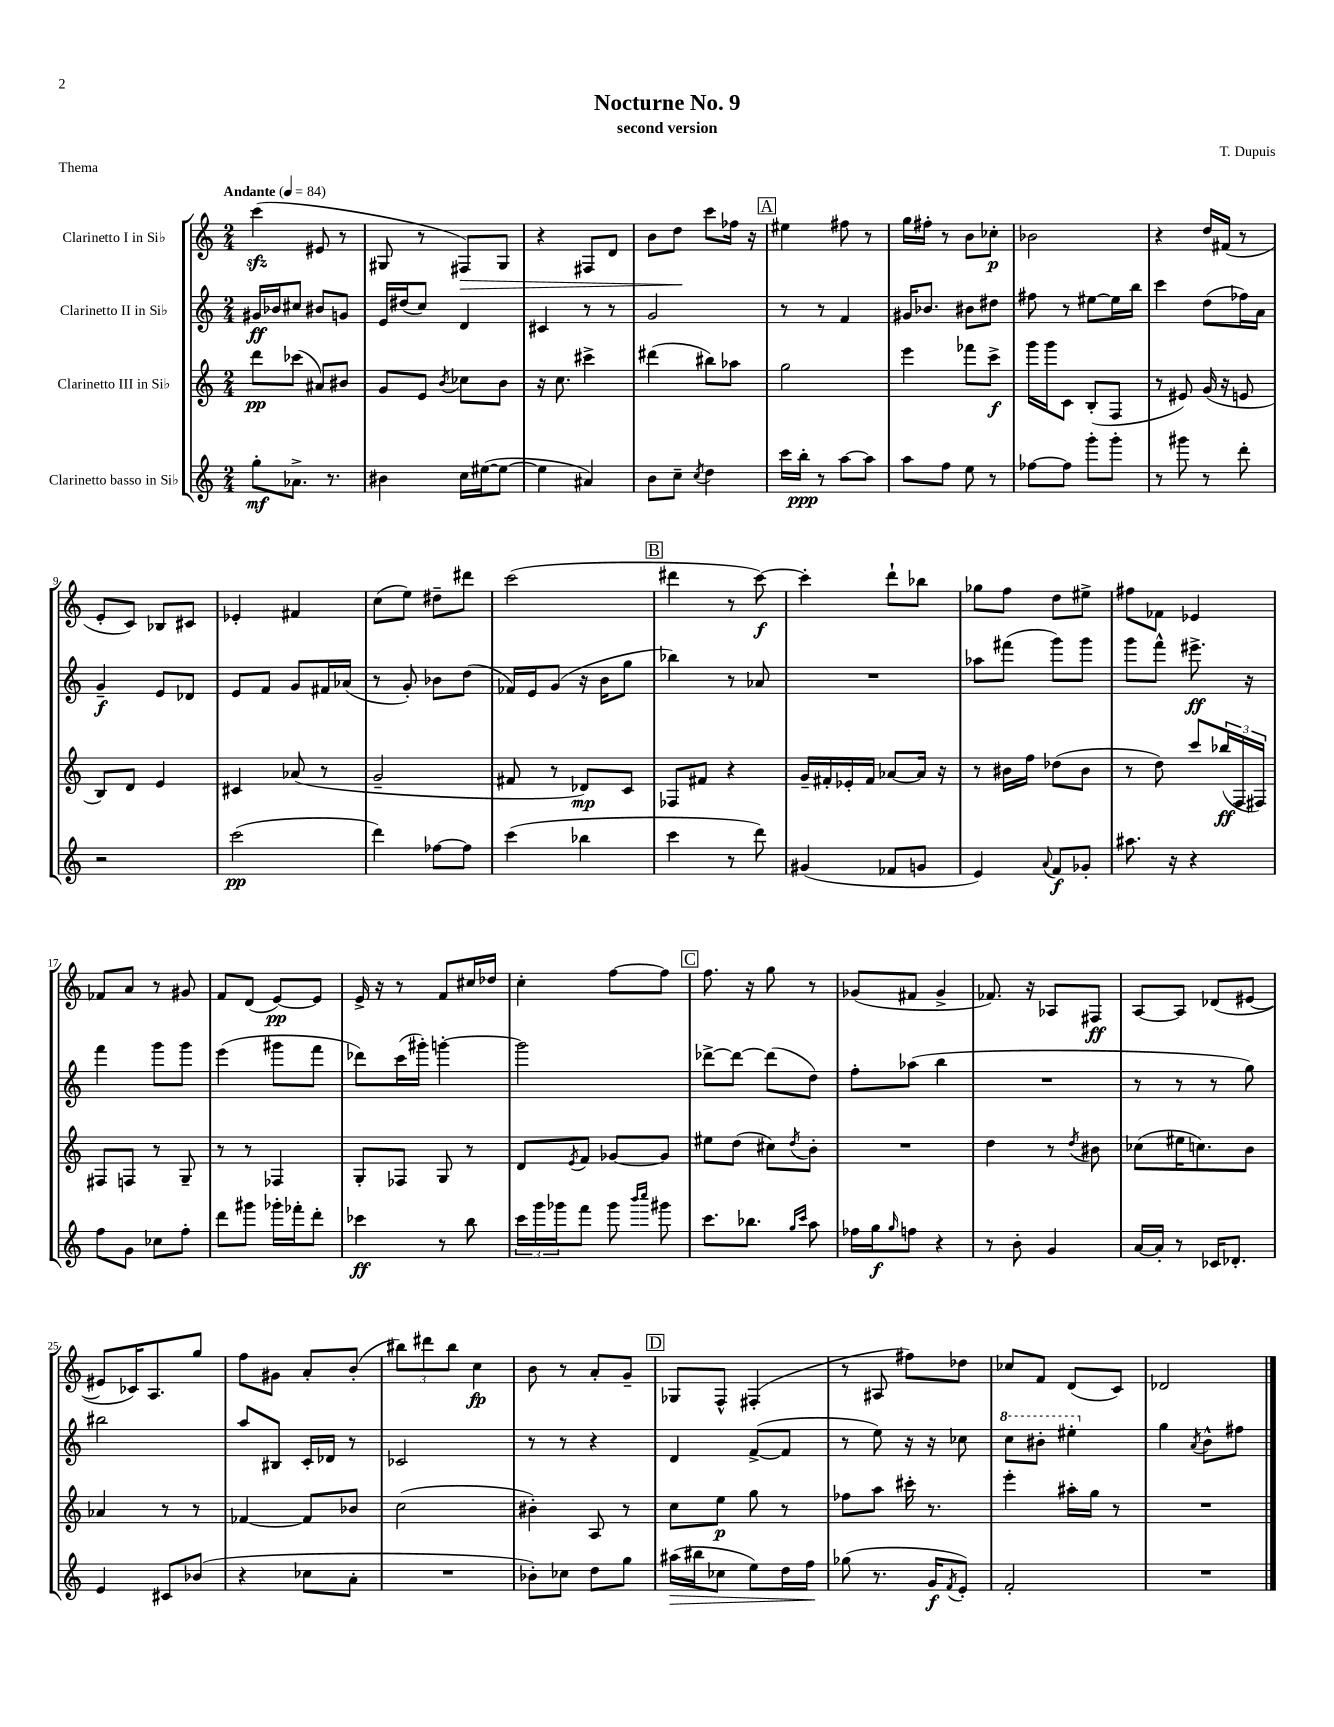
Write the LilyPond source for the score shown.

\header { title = "Nocturne No. 9" composer = "T. Dupuis" subtitle = "second version" piece = "Thema" }
<<
\new StaffGroup <<
\new Staff = "s0" \with { instrumentName = "Clarinetto I in Sib" } {
    \clef treble \key c \major \numericTimeSignature \time 2/4 \tempo "Andante" 4 = 84
    c'''4\sfz( eis'8 r8 |
    gis8 r8 fis8\>) gis8 |
    r4 fis8 d'8 |
    b'8 d''8\! c'''8 fes''16 r16 |
    \mark \markup { \box "A" } eis''4 fis''8 r8 |
    g''16 fis''16-. r8 b'8 ces''8-.\p |
    bes'2 |
    r4 d''16 fis'16( r8 |
    e'8-. c'8) bes8 cis'8 |
    ees'4-. fis'4 |
    c''8( e''8) dis''8-- dis'''8 |
    c'''2( |
    \mark \markup { \box "B" } dis'''4 r8 c'''8~\f) |
    c'''4-. d'''8-! bes''8 |
    ges''8 f''8 d''8 eis''8-> |
    fis''8 fes'8 ees'4 |
    fes'8 a'8 r8 gis'8 |
    f'8 d'8( e'8~\pp) e'8 |
    e'16-> r16 r8 f'8 cis''16 des''16 |
    c''4-. f''8~ f''8 |
    \mark \markup { \box "C" } f''8. r16 g''8 r8 |
    ges'8( fis'8 ges'4-> |
    fes'8.) r16 aes8 fis8\ff |
    a8~ a8 des'8( eis'8~ |
    eis'8 ces'16) a8. g''8 |
    f''8 gis'8 a'8-. b'8-.( |
    \tuplet 3/2 { bis''8) dis'''8 bis''8 } c''4\fp |
    b'8 r8 a'8-. g'8-- |
    \mark \markup { \box "D" } ges8 f8-^ fis4-.( |
    r8 ais8 fis''8) des''8 |
    ces''8 f'8 d'8( c'8) |
    des'2 \bar "|." |
}
\new Staff = "s1" \with { instrumentName = "Clarinetto II in Sib" } {
    \clef treble \key c \major \numericTimeSignature \time 2/4
    gis'16\ff bes'16 cis''8 bis'8 g'8 |
    e'16 dis''16( c''8) d'4 |
    cis'4 r8 r8 |
    g'2 |
    \mark \markup { \box "A" } r8 r8 f'4 |
    gis'16 bes'8. bis'8 dis''8 |
    fis''8 r8 eis''8~ eis''16 b''16 |
    c'''4 d''8( fes''16) a'16 |
    g'4--\f e'8 des'8 |
    e'8 f'8 g'8 fis'16 aes'16( |
    r8 g'8-.) bes'8 d''8( |
    fes'16) e'16 g'8( r16 b'16 g''8 |
    \mark \markup { \box "B" } bes''4) r8 aes'8 |
    R2 |
    aes''8 fis'''8( g'''8) g'''8 |
    g'''8 f'''8-^ eis'''8.->\ff r16 |
    f'''4 g'''8 g'''8 |
    e'''4( gis'''8 f'''8 |
    des'''8) c'''16( gis'''16-.) g'''4~-. |
    g'''2 |
    \mark \markup { \box "C" } des'''8~-> des'''8~ des'''8( d''8) |
    f''8-. aes''8( b''4 |
    R2 |
    r8 r8 r8 g''8) |
    bis''2 |
    a''8 bis8 c'16-. des'16 r8 |
    ces'2 |
    r8 r8 r4 |
    \mark \markup { \box "D" } d'4 f'8~->( f'8 |
    r8 e''8) r16 r16 ces''8 |
    \ottava #1 c'''8 bis''8-. eis'''4-. \ottava #0 |
    g''4 \acciaccatura { a'8 } b'8-^ fis''8 \bar "|." |
}
\new Staff = "s2" \with { instrumentName = "Clarinetto III in Sib" } {
    \clef treble \key c \major \numericTimeSignature \time 2/4
    d'''8\pp ces'''8( ais'8) bis'8 |
    g'8 e'8 \acciaccatura { b'8 } ces''8 b'8 |
    r16 c''8. cis'''4-> |
    dis'''4( bis''8) aes''8 |
    \mark \markup { \box "A" } g''2 |
    e'''4 fes'''8 c'''8->\f |
    g'''16 g'''16 c'8 b8-.( f8 |
    r8 eis'8) g'16( r16 e'8 |
    b8) d'8 e'4 |
    cis'4 aes'8( r8 |
    g'2-- |
    fis'8 r8 des'8\mp) c'8 |
    \mark \markup { \box "B" } fes8 fis'8 r4 |
    g'16-- fis'16-. ees'16-. fis'16 aes'8~ aes'16 r16 |
    r8 bis'16 f''16 des''8( bis'8 |
    r8 d''8) c'''8 \tuplet 3/2 { bes''16\ff( f16 fis16) } |
    fis8 f8 r8 g8-- |
    r8 r8 fes4 |
    g8-. fes8 g8 r8 |
    d'8 \acciaccatura { e'8 } f'8 ges'8~ ges'8 |
    \mark \markup { \box "C" } eis''8 d''8( cis''8) \acciaccatura { d''8 } b'8-. |
    R2 |
    d''4 r8 \acciaccatura { d''8 } bis'8 |
    ces''8( eis''16 c''8.) b'8 |
    aes'4 r8 r8 |
    fes'4~ fes'8 bes'8 |
    c''2( |
    bis'4-.) a8 r8 |
    \mark \markup { \box "D" } c''8 e''8\p g''8 r8 |
    fes''8 a''8 cis'''16-. r8. |
    e'''4-. ais''16-. g''16 r8 |
    R2 \bar "|." |
}
\new Staff = "s3" \with { instrumentName = "Clarinetto basso in Sib" } {
    \clef treble \key c \major \numericTimeSignature \time 2/4
    g''8-.\mf aes'8.-> r8. |
    bis'4 c''16 eis''16~( eis''8~ |
    eis''4 ais'4) |
    b'8 c''8-- \acciaccatura { c''8 } d''4 |
    \mark \markup { \box "A" } c'''16 b''16-.\ppp r8 a''8~ a''8 |
    a''8 f''8 e''8 r8 |
    fes''8~ fes''8 g'''8-. g'''8-. |
    r8 gis'''8 r8 d'''8-. |
    r2 |
    c'''2\pp( |
    d'''4) fes''8~ fes''8 |
    c'''4( bes''4 |
    \mark \markup { \box "B" } c'''4 r8 d'''8) |
    gis'4( fes'8 g'8 |
    e'4) \appoggiatura { a'8 } f'8\f ges'8-. |
    ais''8. r16 r4 |
    f''8 g'8 ces''8 f''8-. |
    d'''8 gis'''8 ges'''16-. fes'''16-. d'''8-. |
    ces'''4\ff r8 b''8 |
    \tuplet 3/2 { c'''16 g'''16 ges'''16 } f'''8 ges'''8 \grace { b'''16 c''''16 } gis'''8 |
    \mark \markup { \box "C" } c'''8. bes''8. \grace { g''16 c'''16 } a''8 |
    fes''16 g''16\f \grace { g''16 } f''8 r4 |
    r8 b'8-. g'4 |
    a'16~ a'16-. r8 ces'16 des'8.-. |
    e'4 cis'8 bes'8( |
    r4 ces''8 a'8-. |
    R2 |
    bes'8-.) ces''8 d''8 g''8 |
    \mark \markup { \box "D" } ais''16\>( bis''16 ces''8 e''8) d''16 f''16\! |
    ges''8( r8. g'16\f \acciaccatura { f'8 } e'8-.) |
    f'2-. |
    R2 \bar "|." |
}
>>
>>
